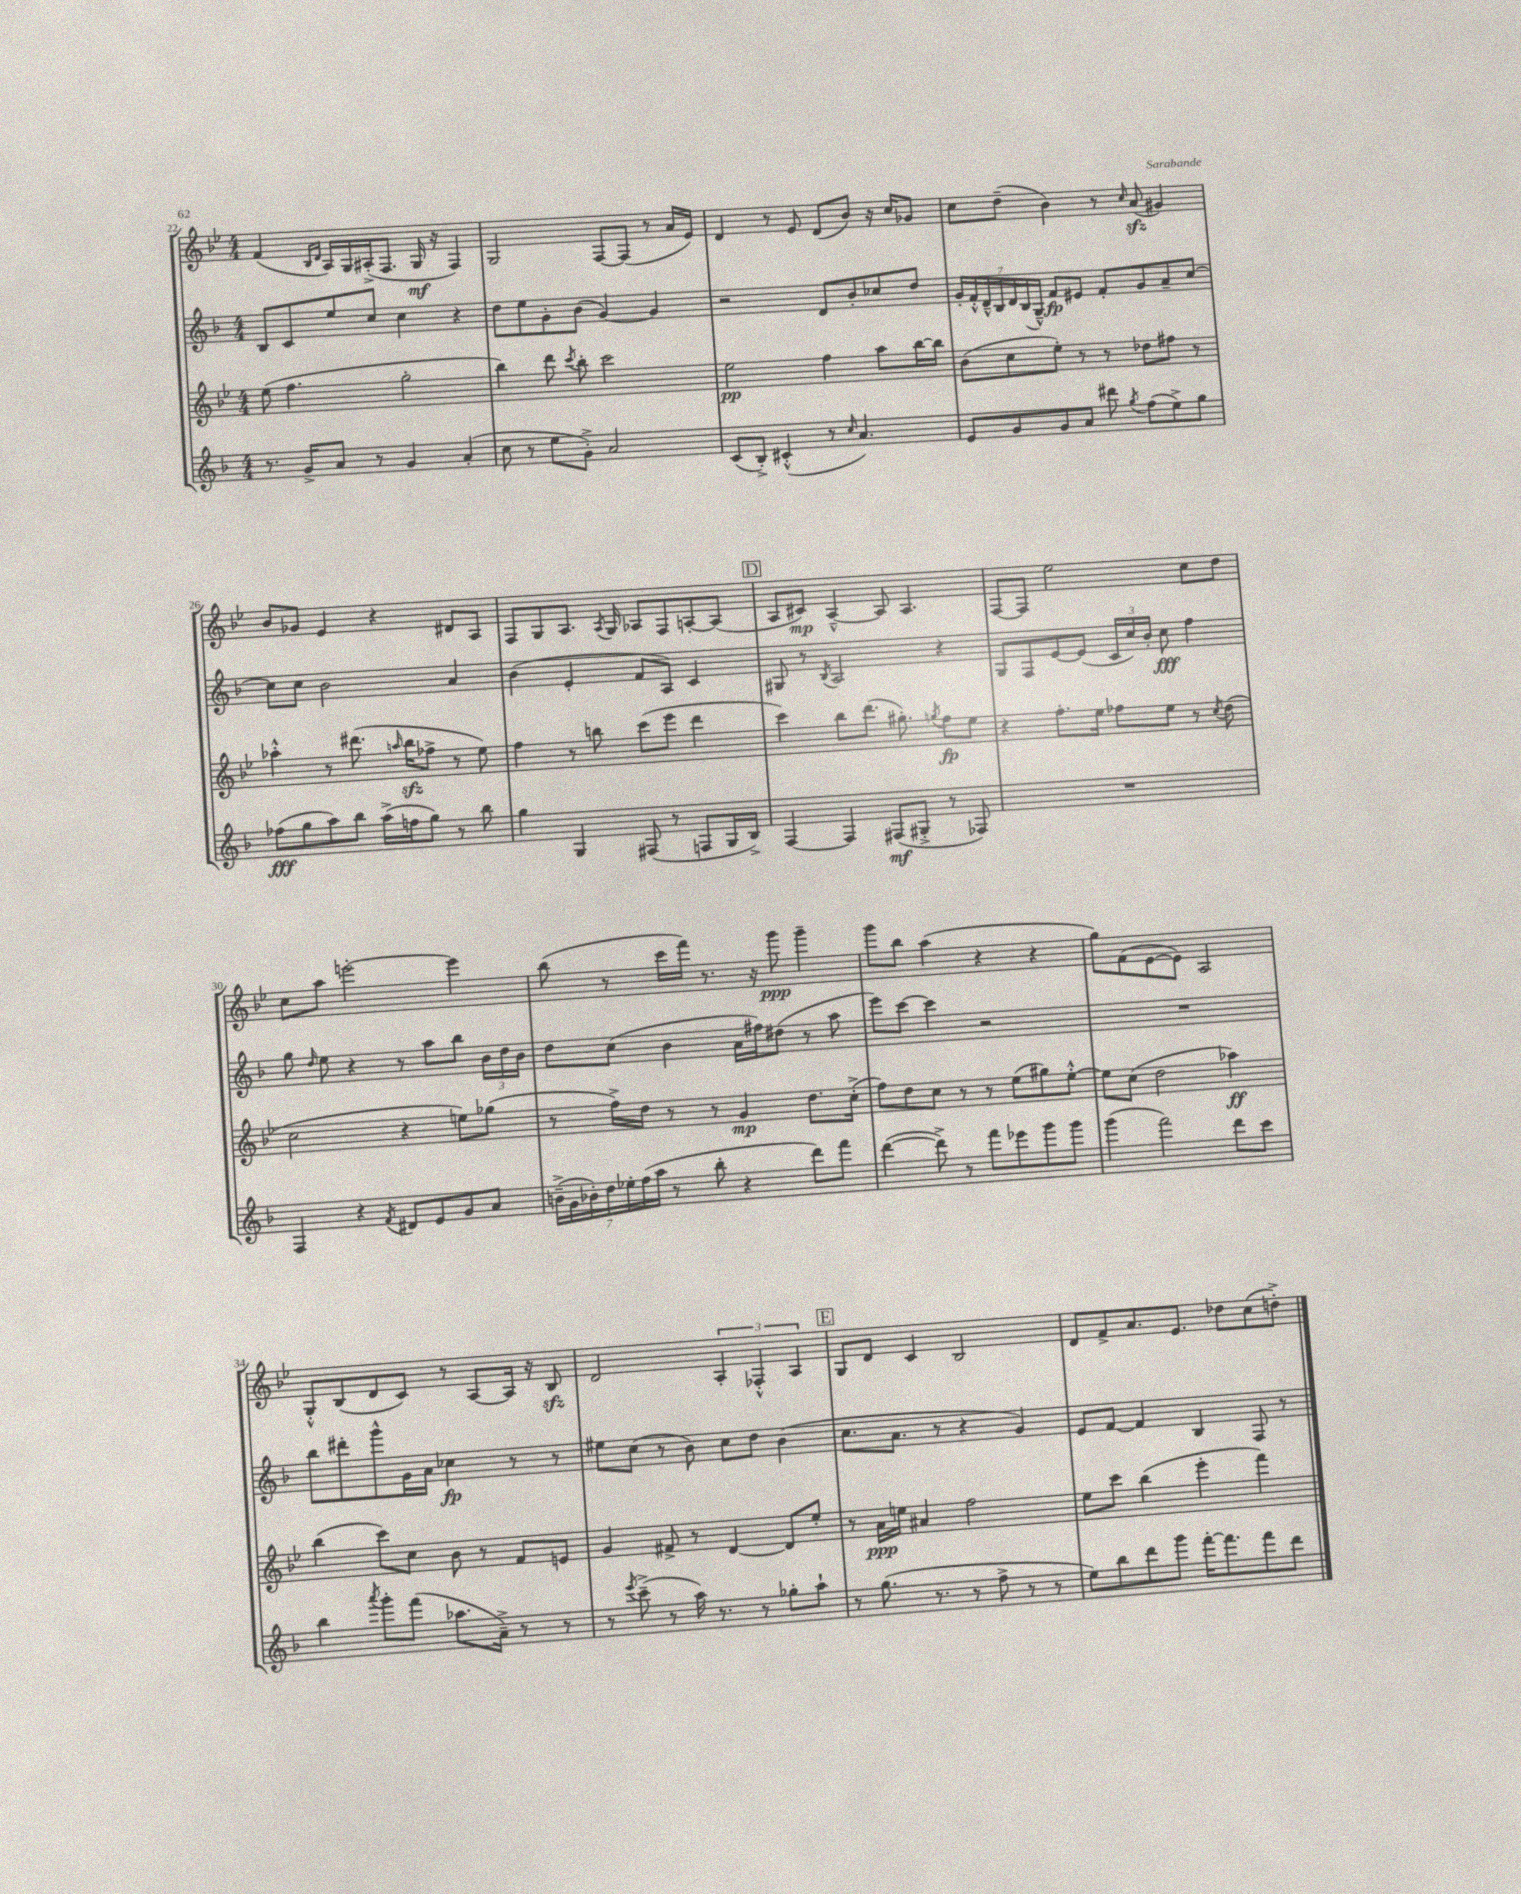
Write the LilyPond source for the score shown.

<<
\new StaffGroup <<
\new Staff = "s0" {
    \clef treble \key bes \major \numericTimeSignature \time 4/4
    \autoBeamOff f'4( \grace { bes16[ d'16] } a16[) g16 ais16-.->( f8.] g16\mf r16 f4) |
    g2 f8[~ f8]( r8 a'16[ ees'16]) |
    d'4 r8 ees'8 d'8[( bes'8]) r16 c''16[ ges'8] |
    c''8[ d''8]--( bes'4) r8 \grace { c''16 } a'8\sfz( gis'4) |
    bes'8[ ges'8] ees'4 r4 dis'8[ a8] |
    f8[ g8 a8.] \acciaccatura { a8 } g16 aes8[ f8 a8~-. a8]( |
    \mark \markup { \box "D" } a8[ cis'8]\mp) a4~---^ a8 a4. |
    f8[~ f8] ees''2 c''8[ d''8] |
    c''8[ a''8] e'''2~-. e'''4 |
    bes''8( r8 c'''16[ f'''16]) r8. r16 g'''8\ppp g'''4-- |
    g'''8[ bes''8] a''4( r4 r4 |
    g''8[) f'8( ees'8~ ees'8]) a2 |
    g8[-.-^ bes8( d'8 c'8]) r8 a8[~ a16] r16 bes8\sfz |
    d'2 \tuplet 3/2 { a4-. fes4-.-^ a4 } |
    \mark \markup { \box "E" } g8[ d'8] c'4 bes2 |
    d'8[ f'8-> a'8. ees'8.] des''8[ c''8( d''8]-.->) \bar "|." |
}
\new Staff = "s1" {
    \clef treble \key f \major \numericTimeSignature \time 4/4
    \autoBeamOff bes8[ c'8 e''8 c''8] c''4 r4 |
    d''8[ e''8 g'8-. bes'8]( g'4~) g'4 |
    r2 d'8[ bes'8-. ces''8 d''8] |
    \tuplet 7/4 { g'16[-. f'16-.-^ d'16---^ bes16 d'16 bes16( g16]---^) } f'8[\fp eis'8] f'8[-. g'8 a'8-- c''8]~ |
    c''8[ c''8] bes'2 a'4 |
    bes'4( e'4-. f'8[ a8]) c'4 |
    \mark \markup { \box "D" } gis8 r8 \acciaccatura { bes8 } a2 r4 |
    g8[ f8 e'8~ e'8]( \tuplet 3/2 { c'16[ c''16) bes'16]-. } c''8\fff f''4 |
    g''8 \grace { d''16 } e''8 r4 r8 a''8[ bes''8] \tuplet 3/2 { bes'16[ d''16 bes'16] } |
    d''8[ c''8]( bes'4 a'16[ fis''16) dis''8]( r8 a''8 |
    e'''8[) c'''8]~ c'''4 r2 |
    R1 |
    bes''8[ dis'''8-. g'''8-^ g'16 a'16] ces''4\fp r8 r8 |
    eis''8[ c''8]( r8 bes'8) c''8[ d''8] bes'4( |
    \mark \markup { \box "E" } c''8.[ a'8.] r8 r4 g'4) |
    e'8[ f'8]~ f'4 bes4 f8 r8 \bar "|." |
}
\new Staff = "s2" {
    \clef treble \key bes \major \numericTimeSignature \time 4/4
    \autoBeamOff ees''8( f''4. g''2-. |
    bes''4) d'''8 \acciaccatura { c'''8 } bes''8-. c'''2 |
    ees''2\pp f''4 a''8[ bes''16~ bes''16] |
    bes'8[( c''8 ees''8]-.) r8 r8 des''8[ fis''8] r8 |
    aes''4-.-^ r8 dis'''8.( \grace { a''16 } bes''16[\sfz fes''8]-> r8 ees''8) |
    f''4 r8 b''8 c'''8[( ees'''8] d'''4 |
    \mark \markup { \box "D" } c'''4) bes''8[ d'''8.]( gis''8.-.) \acciaccatura { g''8 } f''8[\fp ees''8] |
    r4 f''8.[-. ees''16] fes''8[ ees''8] r8 \acciaccatura { c''8 } d''8( |
    c''2 r4 e''8[) ges''8]( |
    r8 f''16[->) d''16] r8 r8 g'4\mp d''8.[ c''16]-.->( |
    f''8[) d''8 c''8] r8 r8 ees''8[( gis''8) ees''8]~-.-^ |
    ees''8[ c''8]( d''2 aes''4\ff) |
    bes''4( c'''8[) c''8] bes'8 r8 f'8[ e'8] |
    g'4 fis'8-> r8 d'4~ d'8[ ees''8]-. |
    \mark \markup { \box "E" } r8 a'16[\ppp e''16] ais'4 f''2 |
    ees''8[ c'''8] bes''4( ees'''4-. f'''4) \bar "|." |
}
\new Staff = "s3" {
    \clef treble \key f \major \numericTimeSignature \time 4/4
    \autoBeamOff r8. g'16[-> a'8] r8 g'4 a'4-.( |
    c''8 r8 e''8[ g'8]-.->) a'2 |
    c'8[( bes8]-.->) cis'4-.-^( r8 \grace { c''16 } a'4.) |
    e'8[ g'8 g'8 a'8] dis'''8 \acciaccatura { g''8 } f''8[( e''8->) g''8] |
    fes''8[\fff( g''8 a''8) bes''8] a''16[->( f''16 g''8]) r8 bes''8 |
    g''4 g4 fis8( r8 f8[ g16 bes16]->) |
    \mark \markup { \box "D" } f4~ f4 fis8[\mf( gis8]-.-> r8 fes8) |
    R1 |
    f4 r4 \acciaccatura { f'8 } dis'8[ e'8 g'8 a'8] |
    \tuplet 7/4 { b'16[--->( g'16 bes'16-.) d''16 ees''16-. f''16( a''16] } r8 bes''8-. r4 d'''8[) f'''8] |
    d'''4~( d'''8->) r8 f'''8[ ees'''8 g'''8 g'''8] |
    g'''4( f'''2) d'''8[ c'''8] |
    bes''4 \acciaccatura { a'''8 } g'''8[-. f'''8]( aes''8.[ a'16]--->) r8 r8 |
    r8 \acciaccatura { e'''8 } c'''8--->( r8 a''16) r8. r8 ges''8[-. a''8]-! |
    \mark \markup { \box "E" } r8 g''8.( r8. r8 f''8-> r8 r8 |
    e''8[) bes''8 d'''8 g'''8] f'''16[~-. f'''8. f'''8 d'''8] \bar "|." |
}
>>
>>
\layout { \context { \Score currentBarNumber = #22 } }
